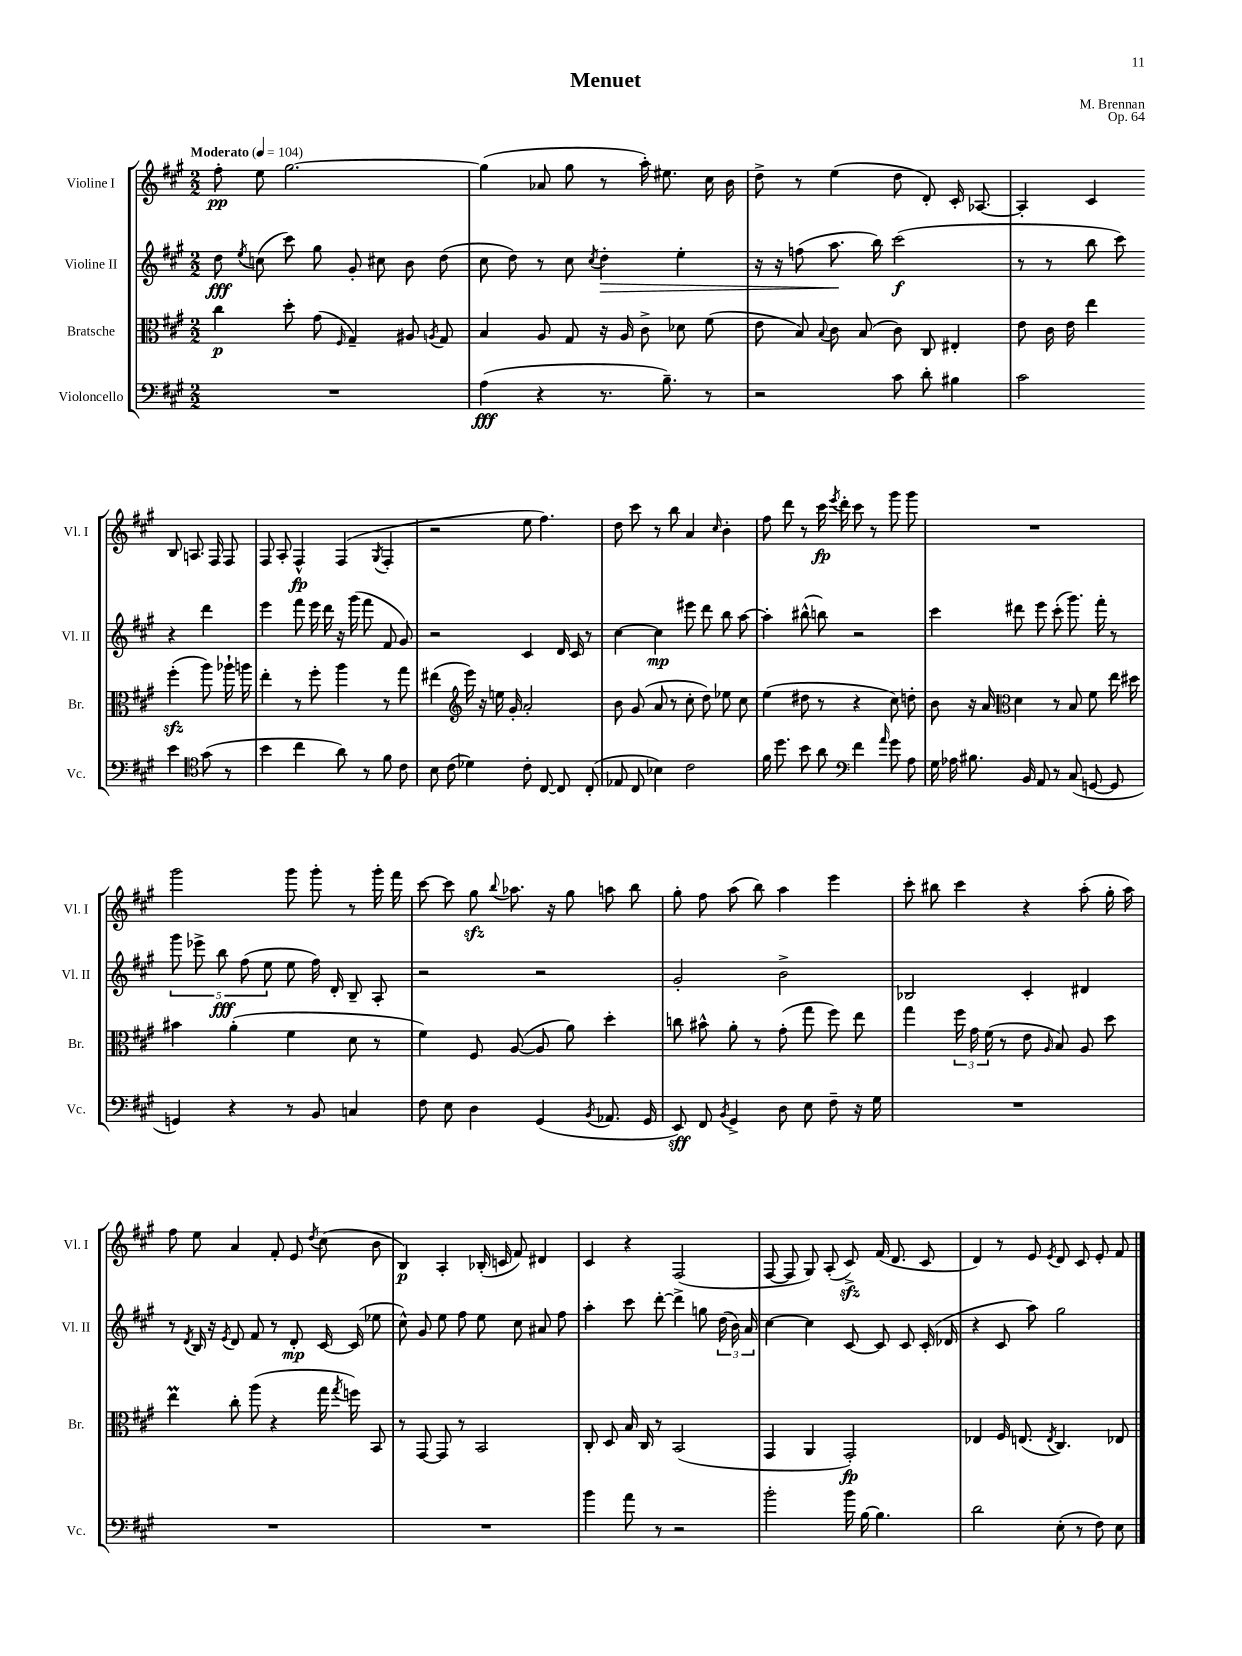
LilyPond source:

\header { title = "Menuet" composer = "M. Brennan" opus = "Op. 64" }
<<
\new StaffGroup <<
\new Staff = "s0" \with { instrumentName = "Violine I" shortInstrumentName = "Vl. I" } {
    \clef treble \key a \major \numericTimeSignature \time 2/2 \tempo "Moderato" 4 = 104
    \autoBeamOff fis''8-.\pp e''8 gis''2.~ |
    gis''4( aes'8 gis''8 r8 a''16-.) eis''8. cis''16 b'16 |
    d''8-> r8 e''4( d''8 d'8-.) cis'16-. aes8.~ |
    aes4-. cis'4 b8 a8. fis16 fis8 |
    fis8 a8-. fis4-^\fp fis4( \acciaccatura { gis8 } fis4-. |
    r2 e''8 fis''4.) |
    d''8 cis'''8 r8 b''8 a'4 \grace { cis''16 } b'4-. |
    fis''8 d'''8 r8 cis'''16\fp \acciaccatura { e'''8 } d'''16-. cis'''8 r8 gis'''8 gis'''8 |
    R1 |
    gis'''2 gis'''8 gis'''8-. r8 gis'''16-. fis'''16 |
    cis'''8~ cis'''8 gis''8\sfz \appoggiatura { b''8 } aes''8. r16 gis''8 a''8 b''8 |
    gis''8-. fis''8 a''8( b''8) a''4 e'''4 |
    cis'''8-. bis''8 cis'''4 r4 a''8-.( gis''16-. a''16) |
    fis''8 e''8 a'4 fis'8-. e'8 \acciaccatura { d''8 } cis''8( b'8 |
    b4\p) a4-. bes16-.( c'16 fis'8) dis'4 |
    cis'4 r4 fis2( |
    fis8~ fis8 gis8) a8-.( cis'8->\sfz) fis'16( d'8. cis'8 |
    d'4) r8 e'8 \acciaccatura { e'8 } d'8 cis'8 e'8-. fis'8 \bar "|." |
}
\new Staff = "s1" \with { instrumentName = "Violine II" shortInstrumentName = "Vl. II" } {
    \clef treble \key a \major \numericTimeSignature \time 2/2
    \autoBeamOff d''8\fff \acciaccatura { e''8 } c''8( cis'''8) gis''8 gis'8-. cis''8 b'8 d''8( |
    cis''8 d''8) r8 cis''8 \acciaccatura { cis''8 } d''4-.\> e''4-. |
    r16 r16 f''8( a''8.\! b''16) cis'''2\f( |
    r8 r8 b''8 cis'''8) r4 d'''4 |
    e'''4 fis'''8 e'''16 d'''16 r16 gis'''16( fis'''8 fis'8 gis'8) |
    r2 cis'4 d'16 cis'16 r8 |
    cis''4~ cis''4\mp eis'''8 d'''8 b''8 a''8~ |
    a''4-. bis''8-^( b''8) r2 |
    cis'''4 dis'''8 e'''8 cis'''8-.( gis'''8.) fis'''16-. r8 |
    \tuplet 5/4 { gis'''8 ees'''8-> b''8\fff fis''8( e''8 } e''8 fis''16) d'16-. b8-- a8-. |
    r2 r2 |
    gis'2-. b'2-> |
    bes2 cis'4-. dis'4 |
    r8 \acciaccatura { d'8 } b16 r16 \acciaccatura { e'8 } d'8 fis'8 r8 d'8-.\mp cis'16~ cis'16( ees''8 |
    cis''8-^) gis'8 e''8 fis''8 e''8 cis''8 ais'8 fis''8 |
    a''4-. cis'''8 d'''8~-. d'''4-> g''8 \tuplet 3/2 { d''16( b'16) a'16 } |
    cis''4~ cis''4 cis'8~ cis'8 cis'8 cis'16-.( des'16 |
    r4 cis'8 a''8) gis''2 \bar "|." |
}
\new Staff = "s2" \with { instrumentName = "Bratsche" shortInstrumentName = "Br." } {
    \clef alto \key a \major \numericTimeSignature \time 2/2
    \autoBeamOff cis''4\p d''8-. gis'8( \grace { fis16 } gis4--) ais8 \acciaccatura { a8 } gis8 |
    b4 a8 gis8 r16 a16 cis'8-> des'8 fis'8( |
    e'8 b8) \appoggiatura { b8 } cis'8 b8( cis'8) cis8 eis4-. |
    e'8 cis'16 e'16 e''4 fis''4-.\sfz( a''8) aes''16-! a''16 |
    e''4-. r8 fis''8-. a''4 r8 gis''8 |
    eis''4( \clef treble e'''16) r16 e''16 gis'16-. a'2-. |
    b'8 gis'8( a'8 r8 cis''8-. d''8) ees''8 cis''8 |
    e''4( dis''8 r8 r4 cis''8) d''8-. |
    b'8 r16 a'16 \clef alto d'4 r8 b8 fis'8 e''16 dis''16 |
    bis'4 a'4-.( fis'4 d'8 r8 |
    fis'4) fis8 a8~( a8 a'8) d''4-. |
    c''8 bis'8-^ a'8-. r8 gis'8-.( gis''8 fis''8) e''8 |
    gis''4 \tuplet 3/2 { fis''16 gis'16 fis'16( } r8 e'8 \grace { a16 } b8) a8 d''8 |
    e''4\prall cis''8-. a''8( r4 gis''16 \acciaccatura { gis''8 } f''16) b,8 |
    r8 gis,8~ gis,8 r8 b,2 |
    cis8-. d8 b16 cis16 r8 b,2( |
    gis,4 a,4 gis,2-.\fp) |
    ees4 fis16 e8.( \acciaccatura { e8 } cis4.) ees8 \bar "|." |
}
\new Staff = "s3" \with { instrumentName = "Violoncello" shortInstrumentName = "Vc." } {
    \clef bass \key a \major \numericTimeSignature \time 2/2
    \autoBeamOff R1 |
    a4\fff( r4 r8. b8.--) r8 |
    r2 cis'8 d'8-. bis4 |
    cis'2 e'4 \clef tenor gis'8( r8 |
    b'4 cis''4 a'8) r8 fis'8 cis'8 |
    b8 cis'8( des'4) cis'8-. cis8~ cis8 cis8-.( |
    ees8 cis8 bes4) cis'2 |
    fis'16 d''8. b'8 a'8 \clef bass fis'4 \grace { a'16 } gis'8 a8 |
    gis16 aes16 bis8. b,16 a,8 r8 cis8( g,8~ g,8 |
    g,4) r4 r8 b,8 c4 |
    fis8 e8 d4 gis,4( \acciaccatura { b,8 } aes,8. gis,16 |
    e,8\sff) fis,8 \acciaccatura { b,8 } gis,4-> d8 e8 fis8-- r16 gis16 |
    R1 |
    R1 |
    R1 |
    b'4 a'8 r8 r2 |
    b'2-. b'16 b16~ b4. |
    d'2 e8-.( r8 fis8) e8 \bar "|." |
}
>>
>>
\layout { \context { \Score \remove "Bar_number_engraver" } }
